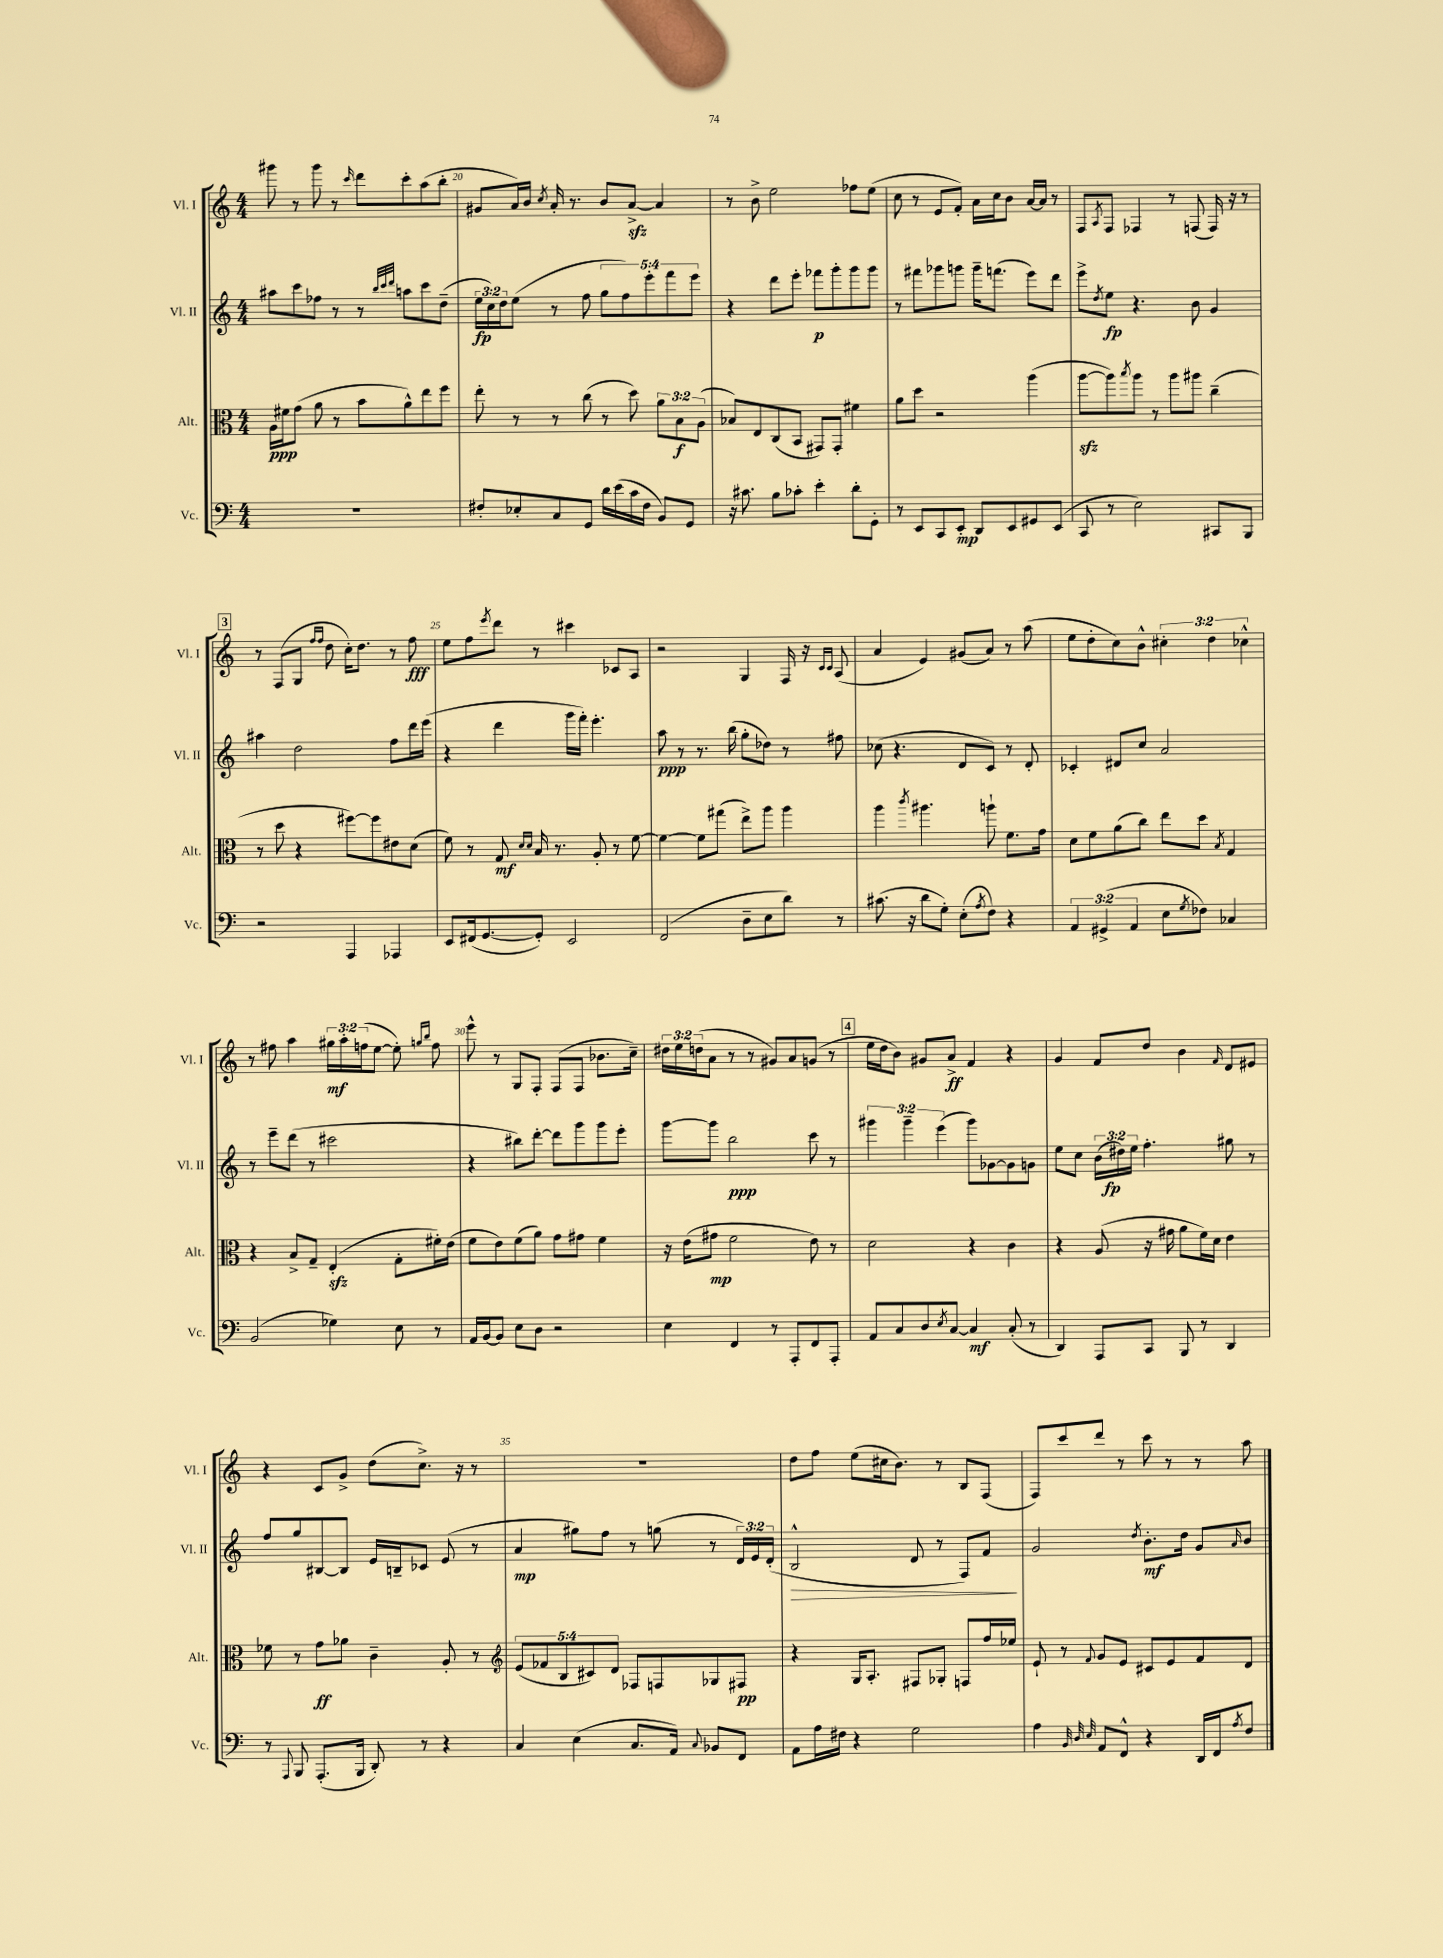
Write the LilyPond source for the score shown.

<<
\new StaffGroup <<
\new Staff = "s0" \with { instrumentName = "Vl. I" shortInstrumentName = "Vl. I" } {
    \clef treble \key c \major \numericTimeSignature \time 4/4 \override Staff.TupletNumber.text = #tuplet-number::calc-fraction-text
    gis'''8 r8 gis'''8 r8 \grace { c'''16 } d'''8 c'''8-. a''8( b''8-. |
    gis'8 a'16) b'16 \acciaccatura { c''8 } a'16-. r8. b'8 a'8~->\sfz a'4 |
    r8 b'8-> e''2 fes''8 e''8( |
    c''8 r8 e'8 f'8-.) a'16 c''16 b'8 a'16~ a'16 r8 |
    f8 \acciaccatura { a8 } f8 fes4 r8 f8( f16) r16 r8 |
    \mark \markup { \box "3" } r8 f8( g8 \grace { f''16 f''16 } d''8 c''16-.) d''8. r8 f''8\fff |
    e''8 f''8 \acciaccatura { e'''8 } d'''8 r8 cis'''4 ces'8 a8 |
    r2 g4 f16 r16 \grace { c'16 c'16 } a8( |
    a'4 e'4) gis'8( a'8) r8 a''8( |
    e''8 d''8-. c''8) b'8-^ \tuplet 3/2 { cis''4-. d''4 ces''4-^ } |
    r8 fis''8 a''4 \tuplet 3/2 { gis''16\mf a''16-. f''16( } e''8~ e''8-.) \grace { g''16 b''16 } f''8 |
    e'''8-^ r8 g8 f8-. f8( f8 bes'8. c''16--) |
    \tuplet 3/2 { dis''16 e''16 d''16( } a'8 r8 r8 gis'8) a'8 g'8( r8 |
    \mark \markup { \box "4" } e''16 d''16 b'8) gis'8 a'8->\ff f'4 r4 |
    g'4 f'8 d''8 b'4 \grace { f'16 } d'8 eis'8 |
    r4 c'8 g'8-> d''8( c''8.->) r16 r8 |
    R1 |
    d''8 f''8 e''8( cis''16 b'8.) r8 b8 f8( |
    f8) c'''8 d'''8 r8 c'''8 r8 r8 a''8 \bar "|." |
}
\new Staff = "s1" \with { instrumentName = "Vl. II" shortInstrumentName = "Vl. II" } {
    \clef treble \key c \major \numericTimeSignature \time 4/4 \override Staff.TupletNumber.text = #tuplet-number::calc-fraction-text
    ais''8 c'''8 fes''8 r8 r8 \grace { b''32 c'''32 d'''32 } a''8 c'''8 d''8--( |
    \tuplet 3/2 { e''16\fp c''16) d''16 } e''8( r8 f''8 \tuplet 5/4 { g''8 f''8) e'''8-. f'''8 e'''8 } |
    r4 d'''8 e'''8-. fes'''8\p g'''8-. g'''8 g'''8 |
    r8 fis'''8 ges'''8 g'''8 g'''16-- f'''8.( e'''8) d'''8 |
    e'''8-> \acciaccatura { d''8 } e''8\fp r4. b'8 g'4 |
    \mark \markup { \box "3" } ais''4 d''2 f''8 d'''16 e'''16( |
    r4 d'''4 g'''16 f'''16-.) e'''4.-. |
    a''8\ppp r8 r8. b''16( g''8-. des''8) r8 fis''8 |
    ces''8( r4. d'8 c'8) r8 d'8-. |
    ces'4-. dis'8 c''8 a'2 |
    r8 e'''8-- d'''8( r8 cis'''2 |
    r4 bis''8) d'''8~-. d'''8 g'''8 g'''8 e'''8-. |
    g'''8~ g'''8 b''2\ppp c'''8 r8 |
    \mark \markup { \box "4" } \tuplet 3/2 { gis'''4 gis'''4-- e'''4( } gis'''8) ges'8~ ges'8 g'8 |
    e''8 c''8 \tuplet 3/2 { b'16( dis''16\fp) e''16 } f''4.-. gis''8 r8 |
    f''8 g''8 bis8~ bis8 e'16 b16-- ces'8 e'8( r8 |
    a'4\mp gis''8) f''8 r8 g''8( r8 \tuplet 3/2 { d'16) e'16 d'16-.( } |
    b2-^\> d'8 r8 f8) f'8\! |
    g'2 \acciaccatura { d''8 } b'8.-.\mf d''16 g'8 \grace { a'16 } b'8 \bar "|." |
}
\new Staff = "s2" \with { instrumentName = "Alt." shortInstrumentName = "Alt." } {
    \clef alto \key c \major \numericTimeSignature \time 4/4 \override Staff.TupletNumber.text = #tuplet-number::calc-fraction-text
    a16\ppp fis'16 g'8( a'8 r8 b'8 a'8-^) e''8 f''8 |
    e''8-. r8 r8 c''8( r8 d''8) \tuplet 3/2 { a'8 b8\f a8( } |
    bes8) e8 c8( b,8 gis,8) gis,8-. fis'4 |
    a'8 d''8 r2 a''4( |
    a''8~\sfz a''8) \acciaccatura { b''8 } a''8 r8 a''8 ais''8 c''4--( |
    \mark \markup { \box "3" } r8 d''8 r4 fis''8~) fis''8 eis'8 d'8( |
    f'8) r8 g8\mf \grace { d'16 d'16 } b16 r8. a8-. r8 f'8~ |
    f'4~ f'8 gis''8( e''8->) a''8 a''4 |
    a''4 \acciaccatura { c'''8 } ais''4. a''8-! f'8. g'16 |
    d'8 f'8 a'8( c''8) e''8 d''8 \acciaccatura { b8 } g4 |
    r4 b8-> g8-- e4-.\sfz( g8-. fis'16-.) e'16( |
    f'8 e'8) f'8( a'8) g'8 gis'8 f'4 |
    r16 e'16( gis'8\mp f'2 e'8) r8 |
    \mark \markup { \box "4" } d'2 r4 c'4 |
    r4 a8( r16 gis'16 a'8 f'16) d'16 e'4 |
    fes'8 r8 g'8\ff aes'8 c'4-- a8-. r8 |
    \clef treble \tuplet 5/4 { e'8( fes'8 b8 cis'8) d'8 } fes8 f8 ges8 fis8\pp |
    r4 g16 a8.-. fis8 ges8-. f8 f''16 ees''16 |
    e'8-! r8 \appoggiatura { f'8 } g'8 e'8 cis'8 e'8 f'8 d'8 \bar "|." |
}
\new Staff = "s3" \with { instrumentName = "Vc." shortInstrumentName = "Vc." } {
    \clef bass \key c \major \numericTimeSignature \time 4/4 \override Staff.TupletNumber.text = #tuplet-number::calc-fraction-text
    R1 |
    fis8-. ees8-. c8 g,8 d'16 e'16( c'16 fis16 b,8) g,8 |
    r16 cis'8. b8 ces'8-. e'4-. d'8-. g,8-. |
    r8 e,8 c,8 e,8-.\mp d,8 e,8 gis,8 e,8( |
    c,8 r8 e2) cis,8 b,,8 |
    \mark \markup { \box "3" } r2 a,,4 aes,,4 |
    e,8 fis,16( g,8.~ g,8-.) e,2 |
    f,2( d8-- e8 d'8) r8 |
    cis'8.( r16 d'8 g8-.) e8-.( \acciaccatura { a8 } f8) r4 |
    \tuplet 3/2 { a,4 gis,4->( a,4 } e8 \acciaccatura { g8 } fes8) ces4 |
    b,2( ges4) e8 r8 |
    a,16 b,16~ b,8 e8 d8 r2 |
    e4 f,4 r8 a,,8-. f,8 a,,8-. |
    \mark \markup { \box "4" } a,8 c8 d8 \acciaccatura { e8 } c8~ c4\mf c8-.( r8 |
    d,4) a,,8 c,8 b,,8 r8 d,4 |
    r8 \appoggiatura { a,,8 } b,,8 a,,8.-.( b,,16 d,8-.) r8 r4 |
    c4 e4( c8. a,16) \appoggiatura { c8 } bes,8 f,8 |
    a,8 a16 fis16 r4 g2 |
    a4 \grace { b,32 d32 e32 } a,8 f,8-^ r4 d,16 f,16 \acciaccatura { a8 } f8 \bar "|." |
}
>>
>>
\layout { \context { \Score currentBarNumber = #19 \override BarNumber.break-visibility = ##(#f #t #t) barNumberVisibility = #(every-nth-bar-number-visible 5) } }
